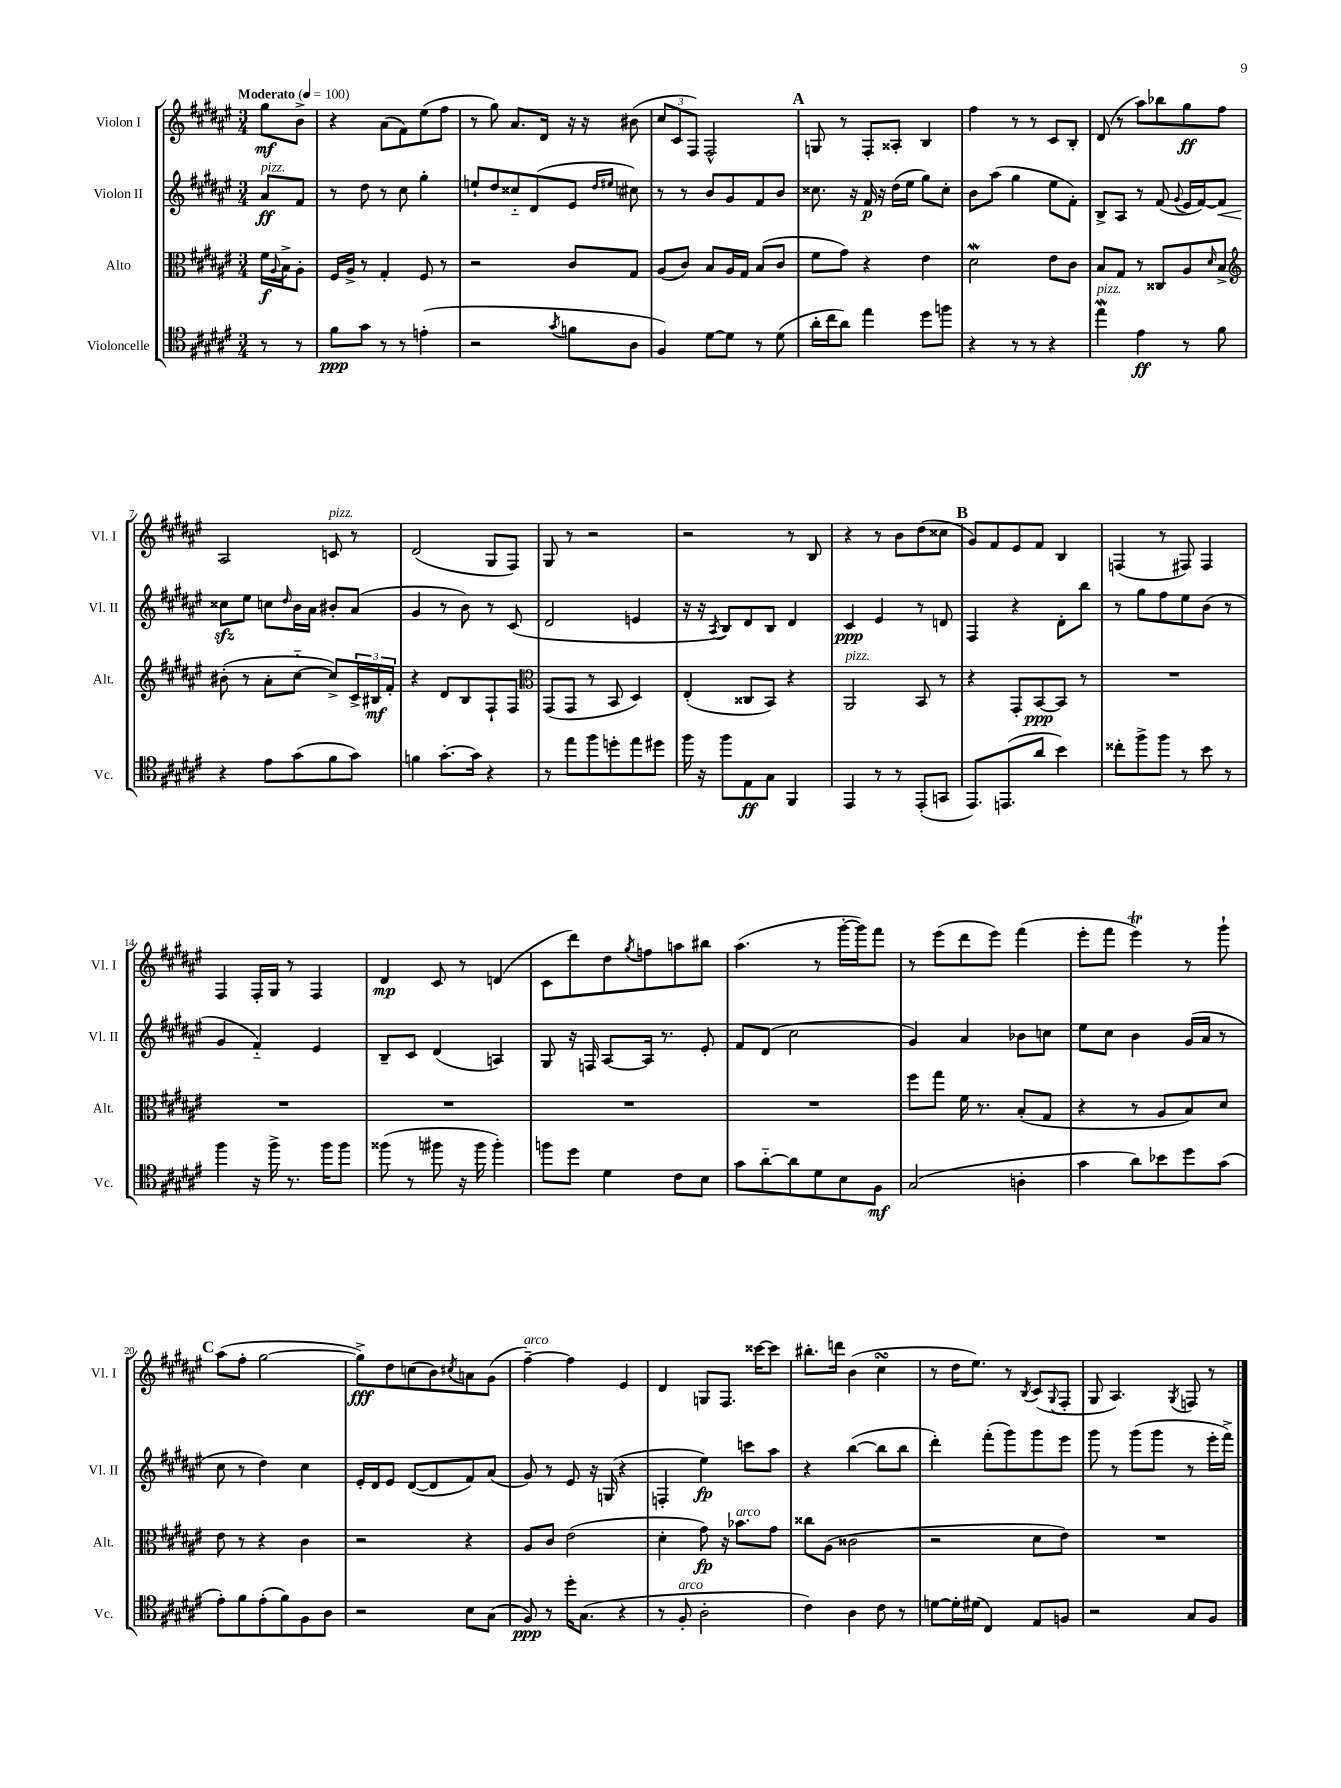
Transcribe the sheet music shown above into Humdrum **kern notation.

**kern	**kern	**kern	**kern
*staff4	*staff3	*staff2	*staff1
*clefC4	*clefC3	*clefG2	*clefG2
*k[f#c#g#d#a#e#]	*k[f#c#g#d#a#e#]	*k[f#c#g#d#a#e#]	*k[f#c#g#d#a#e#]
*M3/4	*M3/4	*M3/4	*M3/4
*MM100	*MM100	*MM100	*MM100
8r	16f#	8a#	8gg#
.	8qqA#	.	.
.	16B^	.	.
8r	8A#'	8f#	8b^
=	=	=	=
8f#	16F#	8r	4r
.	16A#^	.	.
8g#	8r	8dd#	.
8r	4G#'	8r	(8a#
8r	.	8cc#	8f#)
(4e'	8F#	4gg#'	(8ee#
.	8r	.	8ff#
=	=	=	=
2r	2r	8ee`	8r
.	.	8dd#	8gg#)
.	.	8cc##'~	8.a#
.	.	(8d#	.
.	.	.	16d#
8qg#	.	.	.
8f	8c#	8e#	16r
.	.	.	16r
.	.	16qqdd#	.
.	.	16qqee#	.
8A#	8G#	8cc#)	(8b#
=	=	=	=
4F#)	(8A#	8r	12cc#
.	.	.	12c#
.	8c#)	8r	.
.	.	.	12F#)
[8d#	8B	8b	2F#^^
8d#]	16A#	8g#	.
.	16G#	.	.
8r	(8B	8f#	.
(8d#	8c#	8b	.
=	=	=	=
16a#'	8f#	8.cc##	8G
16cc#	.	.	.
8a#)	8g#)	.	8r
.	.	16r	.
4ee#	4r	16f#	8F#'
.	.	16r	.
.	.	(16dd#	8A##'
.	.	16ee#	.
8dd#	4e#	8gg#)	4B
8ff	.	8cc##'	.
=	=	=	=
4r	2d#	8b	4ff#
.	.	(8aa#	.
8r	.	4gg#	8r
8r	.	.	8r
4r	8e#	8ee#	8c#
.	8c#	8f#')	8B'
=	=	=	=
4ee#	8B	8B^	(8d#
.	8G#	8A#	8r
4e#	8r	8r	8aa#)
.	8C##	(8f#	8bb-
.	.	8qqg#	.
8r	8A#	16e#	8gg#
.	.	[16f#)	.
.	16qqd#	.	.
8f#	8B^	8f#]	8ff#
=	=	=	=
*	*clefG2	*	*
4r	(8b#'	8cc##	2A#
.	8r	8ee#	.
8e#	8a#'	8cc	.
.	.	16qqdd#	.
(8g#	[8cc#'~	16b	.
.	.	16a#	.
8f#	8cc#^])	8b#'	8c
8g#)	24c#^	(8a#	8r
.	24B#	.	.
.	24f#'	.	.
=	=	=	=
4f	4r	4g#	(2d#
[8.g#'	8d#	8r	.
.	8B	8b)	.
16g#]	.	.	.
4r	8F#`	8r	8G#
.	8F#	(8c#	8F#)
=	=	=	=
*	*clefC3	*	*
8r	(8GG#	2d#	8G#
8ee#	8GG#	.	8r
8ff#	8r	.	2r
8dd'	8BB	.	.
8ee#	4D#)	4e	.
8dd#	.	.	.
=	=	=	=
16ff#	(4E#'	16r	2r
16r	.	16r	.
.	.	8qA#	.
8ff#	.	8B)	.
8E#	8C##	8d#	.
8G#	8BB)	8B	.
4FF#	4r	4d#	8r
.	.	.	8B
=	=	=	=
4EE#	2AA#	4c#	4r
8r	.	4e#	8r
8r	.	.	8b
(8EE#'	8BB	8r	(8dd#
8GG	8r	8d	8cc##
=	=	=	=
8.EE#)	4r	4F#	8g#)
.	.	.	8f#
(8.EE	.	.	.
.	8GG#'	4r	8e#
8a#	[8BB	.	8f#
4b)	8BB]	8d#'	4B
.	8r	8bb	.
=	=	=	=
8cc##'	2.r	8r	(4F
8ff#^	.	8gg#	.
8ff#	.	8ff#	8r
8r	.	8ee#	8F#)
8b	.	(8b	4F#
8r	.	8r	.
=	=	=	=
4ff#	2.r	4g#	4F#
16r	.	4f#'~)	16F#'
16ff#^	.	.	16G#
8.r	.	.	8r
.	.	4e#	4F#
16ff#	.	.	.
8ff#	.	.	.
=	=	=	=
(8ff##	2.r	8B~	4d#
8r	.	8c#	.
8ff#	.	(4d#	8c#
16r	.	.	8r
16ff#	.	.	.
4ff#')	.	4A)	(4d
=	=	=	=
8ff	2.r	8G#	8c#
8dd#	.	16r	8ddd#)
.	.	16F	.
4d#	.	[8A#	8dd#
.	.	.	8qgg#
.	.	16A#]	8ff
.	.	8.r	.
8c#	.	.	8aa
8B	.	8e#'	8bb#
=	=	=	=
8g#	2.r	8f#	(4.aa#
[8a#'~	.	(8d#	.
8a#]	.	2cc#	.
8d#	.	.	8r
8B	.	.	[16ggg#'
.	.	.	16ggg#])
8F#	.	.	8fff#
=	=	=	=
(2G#	8ff#	4g#)	8r
.	8gg#	.	(8eee#
.	16f#	4a#	8ddd#
.	8.r	.	.
.	.	.	8eee#)
4A'	(8B'	8b-	(4fff#
.	8G#	8cc	.
=	=	=	=
4g#	4r	8ee#	8eee#'
.	.	8cc#	8fff#
8a#)	8r	4b	4eee#)
8b-	8A#	.	.
8dd#	8B)	(16g#	8r
.	.	16a#	.
(8g#	8d#	8r	8ggg#`
=	=	=	=
8e#')	8e#	8cc#	(8aa#
8f#	8r	8r	8ff#'
(8e#'	4r	4dd#)	[2gg#
8f#)	.	.	.
8F#	4c#	4cc#	.
8A#	.	.	.
=	=	=	=
2r	2r	16e#'	8gg#^])
.	.	16d#	.
.	.	8e#	8dd#
.	.	([8d#	(8cc
.	.	8d#]	8b)
.	.	.	8qcc#
8B	4r	8f#)	8a
(8G#	.	(8a#	(8g#
=	=	=	=
8F#)	8A#	8g#)	[4ff#~)
8r	8c#	8r	.
16dd#'	(2e#	8e#	4ff#]
(8.G#	.	.	.
.	.	16r	.
.	.	(16G	.
4r	.	4r	4e#
=	=	=	=
8r	4d#'	4F'	4d#
8F#'	.	.	.
2A#'	8g#)	4ee#)	8G
.	16r	.	8.F#
.	8.b-	.	.
.	.	8ccc	.
.	.	.	[16ccc##
.	8g#	8aa#	8ccc##]
=	=	=	=
4c#)	8cc##	4r	8.bb#'
.	(8A#	.	.
.	.	.	16ddd
4A#	2c##	([4bb	(4b
8c#	.	8bb]	4cc#
8r	.	8bb	.
=	=	=	=
[8d	2r	4ddd#')	8r
16d']	.	.	16dd#
(16d#	.	.	8.ee#)
4C#)	.	(8fff#'	.
.	.	8ggg#)	8r
.	.	.	8qB
8E#	8d#	8ggg#	(8c#
.	.	.	8qqG#
8F	8e#)	8eee#	8F#'
=	=	=	=
2r	2.r	8ggg#	8G#
.	.	8r	4.A#)
.	.	(8ggg#	.
.	.	8ggg#	.
.	.	.	8qG#
8G#	.	8r	8F
8F#	.	16eee#'	8r
.	.	16fff#^)	.
==	==	==	==
*-	*-	*-	*-
